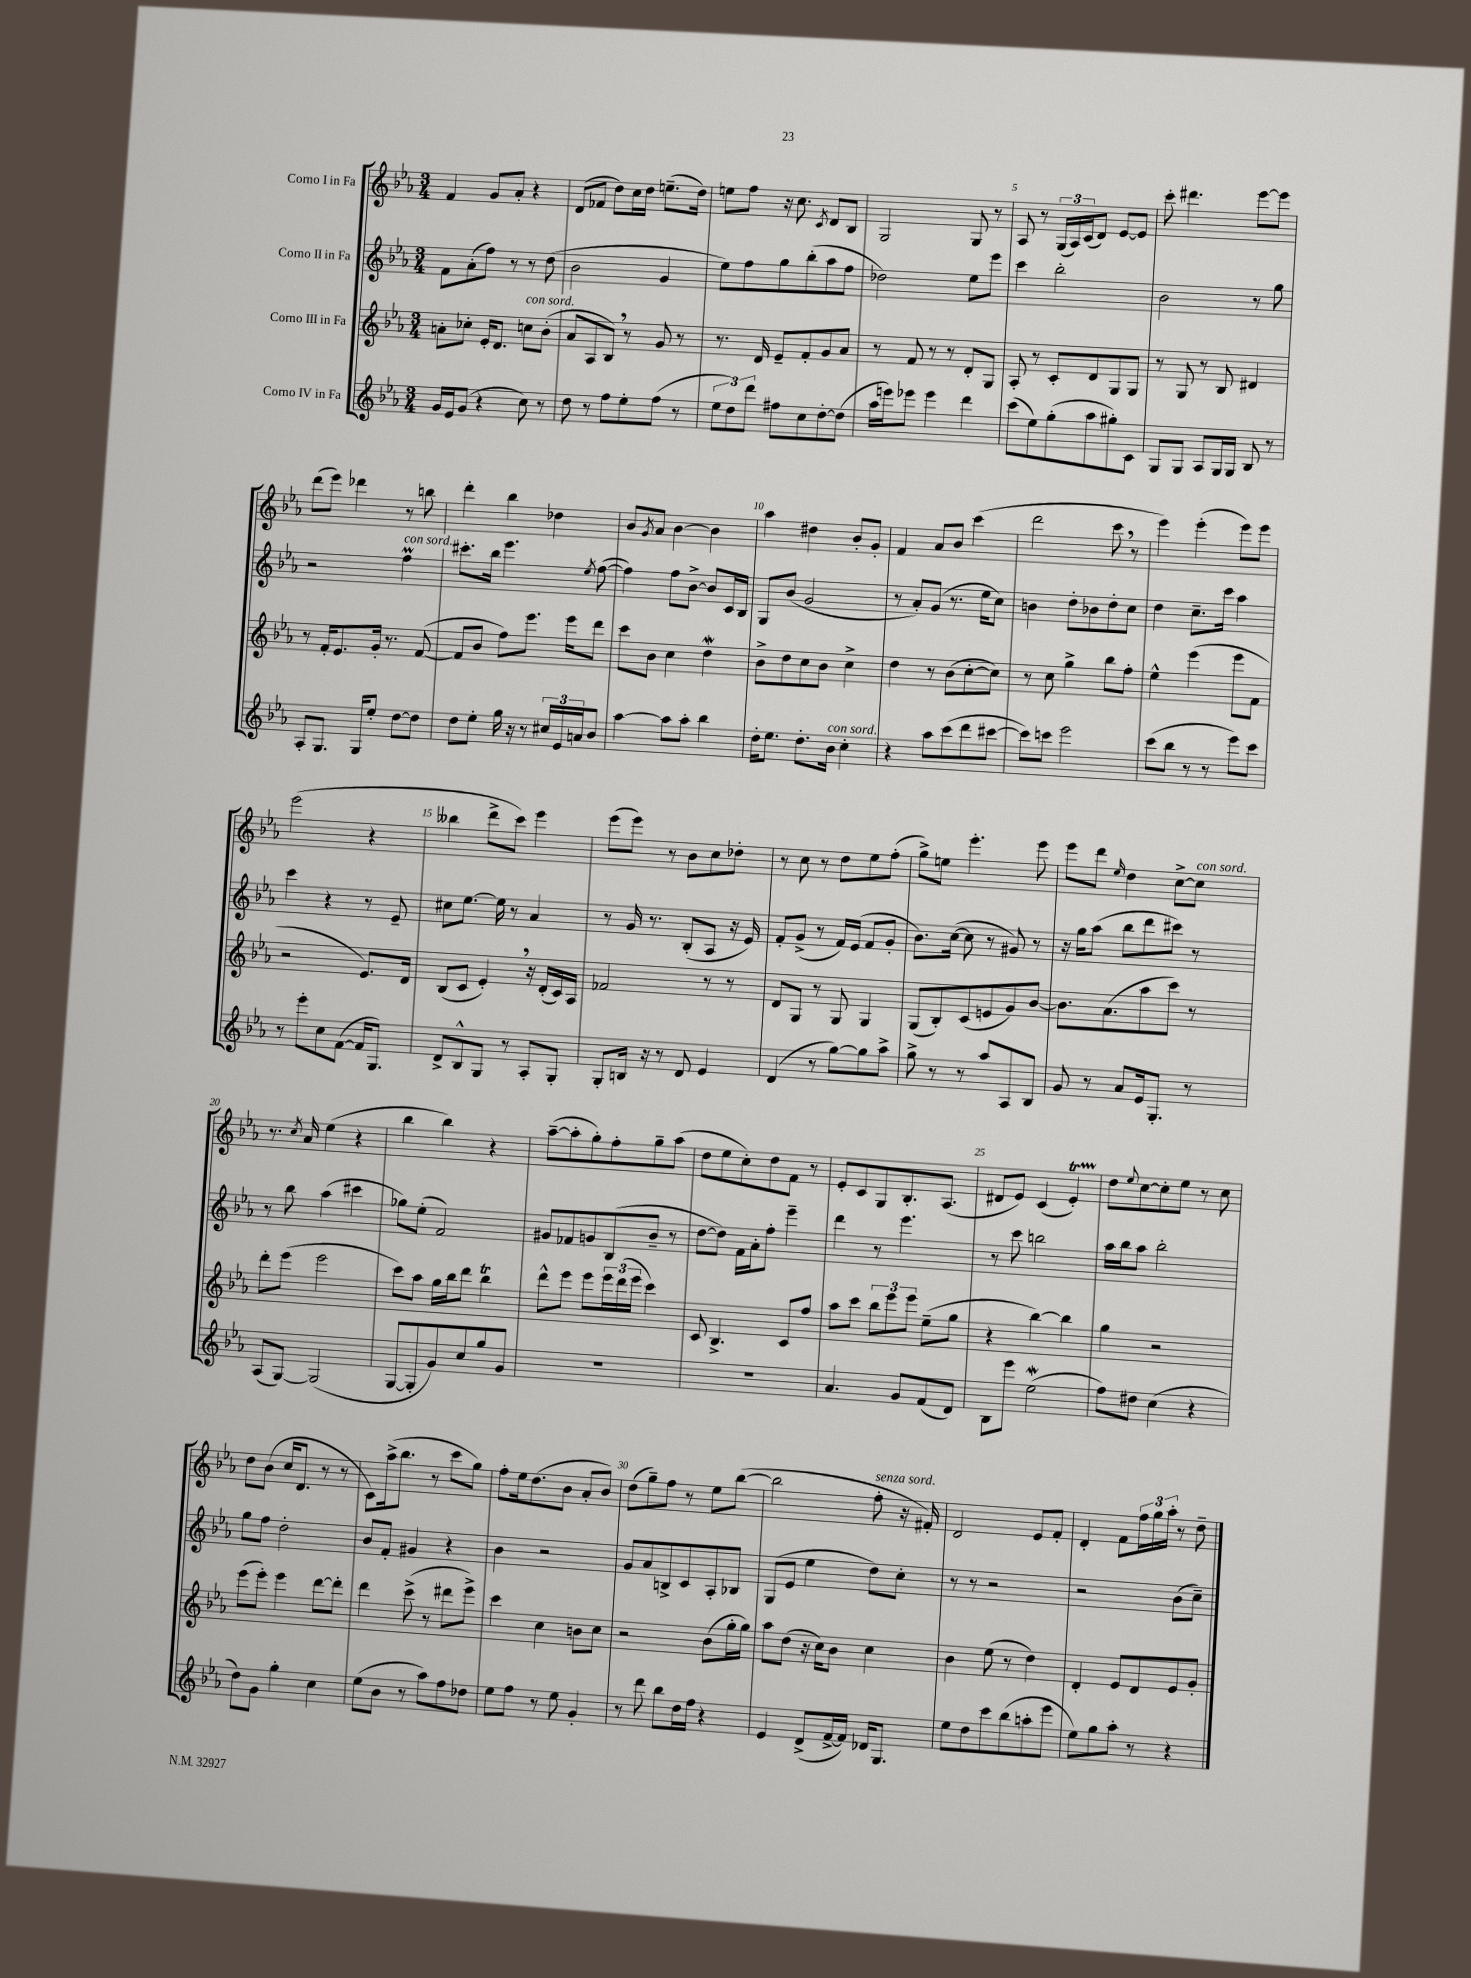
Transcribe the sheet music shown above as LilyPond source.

<<
\new StaffGroup <<
\new Staff = "s0" \with { instrumentName = "Corno I in Fa" } {
    \clef treble \key ees \major \numericTimeSignature \time 3/4
    f'4 g'8 aes'8-. r4 |
    d'8( fes'8 d''8) c''16 d''16 e''8.--( d''16) |
    e''8 f''8 r16 c''8. \acciaccatura { c'8 } d'8 bes8 |
    g2 g8 r8 |
    aes8 r8 \tuplet 3/2 { g16( aes16) c'16( } d'8) ees'8~ ees'8 |
    c'''8-. dis'''4. ees'''8~ ees'''8 |
    d'''8( ees'''8) des'''4 r8 b''8 |
    d'''4-. bes''4 des''4 |
    bes'8 \acciaccatura { g'8 } aes'8 bes'4~ bes'4 |
    aes''4 dis''4 bes'8-. g'8-. |
    f'4 aes'8 bes'8 c'''4( |
    d'''2 c'''8 \breathe r8 |
    ees'''4) ees'''4-.( ees'''8) ees'''8 |
    ees'''2( r4 |
    beses''4 d'''8-> c'''8) ees'''4 |
    ees'''8( ees'''8) r8 bes'8 c''8 des''8-. |
    r8 c''8 r8 d''8 ees''8 f''8-.( |
    g''8->) e''8 ees'''4.-. ees'''8 |
    ees'''8 d'''8 \grace { ees''16 } d''4 c''8~-> c''8^\markup { \italic "con sord." } |
    r8. \acciaccatura { c''8 } aes'16 ees''4( r4 |
    bes''4 bes''4) r4 |
    aes''8~--( aes''8-. g''8-.) f''8-. g''8-- aes''8( |
    d''8 ees''8 c''8-.) d''8 f'8 r8 |
    ees'8-. c'8 g8 bes8.-. aes8.( |
    dis'8 ees'8) c'4( ees'4-.\startTrillSpan) |
    d''8\stopTrillSpan \appoggiatura { ees''8 } c''8~ c''8-. ees''8 r8 c''8 |
    d''8 bes'8( c''16 d'8. r8 r8 |
    c'8) aes''16->( bes''8. r8 c'''8 g''8) |
    f''8-. ees''16 d''8.( bes'8 aes'8-. bes'8) |
    d''8( g''8--) f''8 r8 ees''8 bes''8~( |
    bes''2 f''8-.^\markup { \italic "senza sord." } r16 fis'16-.) |
    d'2 ees'8 f'8-. |
    d'4-. f'8 \tuplet 3/2 { f''16 g''16 aes''16-. } r8 d''8-- \bar "|." |
}
\new Staff = "s1" \with { instrumentName = "Corno II in Fa" } {
    \clef treble \key ees \major \numericTimeSignature \time 3/4
    f'8 aes'8-.( f''8) r8 r8 d''8( |
    bes'2 g'4 |
    ees''8) f''8 g''8 bes''8-.( aes''8 f''8 |
    des''2) ees''8 ees'''8 |
    c'''4 bes''2-. |
    bes'2 r8 g''8 |
    r2 f''4\prall^\markup { \italic "con sord." } |
    cis'''8.-. bes''16 ees'''4. \acciaccatura { ees''8 } f''8~( |
    f''4) f''8 bes'8~-> bes'8 c'16 bes16 |
    g8 bes'8( g'2 |
    r8 aes'8-.) g'8( r8. ees''16 c''8) |
    b'4 d''8-. bes'8 d''8-. c''8 |
    d''4 c''8.-- c'''16 aes''4 |
    c'''4 r4 r8 ees'8-- |
    cis''8 ees''8.~ ees''16 r8 aes'4 |
    r8 g'16 r8. bes8-.( aes8 r16 ees'16) |
    f'8-. g'8->( r8 f'16) ees'16( f'8 g'8-. |
    bes'8.) c''16~( c''8 r8 gis'8) r8 |
    r16 g''16 aes''8( bes''8 d'''8 cis'''8) r8 |
    r8 bes''8 aes''4( cis'''4 |
    ges''8) ees''8-.( f'2) |
    gis'8 fes'8 g'8 bes8( bes'8-- r8 |
    d''8~ d''8) f'16 aes'16-. f''8-. ees'''4-- |
    d'''4 r8 ees'''4. |
    r8 c'''8 b''2 |
    aes''16 bes''16 aes''8 bes''2-. |
    g''8 f''8 d''2-. |
    bes'8 f'8-. gis'4 r4 |
    bes'4 r2 |
    g'8 aes'8 b8-> c'8 aes8-. bes8 |
    g8( ees'8 ees''4 d''8) c''8-. |
    r8 r8 r2 |
    r2 bes'8( c''8--) \bar "|." |
}
\new Staff = "s2" \with { instrumentName = "Corno III in Fa" } {
    \clef treble \key ees \major \numericTimeSignature \time 3/4
    a'8-. ces''8-. ees'16-. d'8. c''8^\markup { \italic "con sord." } bes'8-.( |
    aes'8 aes8 bes8) \breathe r8 g'8 r8 |
    r8. d'16 ees'8-- f'8-. g'8 aes'8 |
    r8 f'8 r8 r8 d'8-. g8 |
    aes8-. r8 c'8-. d'8 g8 g8 |
    r8 g8 r8 bes8 dis'4 |
    r8 f'16-. ees'8. g'16-. r8. f'8~( |
    f'8 bes'8 f''8) ees'''8. ees'''16 d'''8 |
    c'''8 bes'8 c''4 d''4\mordent |
    bes'8-> d''8 c''8 bes'8 c''4-> |
    d''4 r8 bes'8( c''8~-. c''8) |
    r8 c''8 g''4-> bes''8 f''8-. |
    ees''4-^ ees'''4( ees'''8 f'8 |
    r2 ees'8.) d'16 |
    bes8( c'8 ees'4-.) \breathe r16 d'16-.( c'16) aes16 |
    fes'2 r8 r8 |
    d'8 g8 r8 g8 g4 |
    g8( bes8-.) c'8( e'8 g'8) bes'8~ |
    bes'8. aes'8.( aes''8 c'''8) r8 |
    d'''8-. ees'''8( ees'''2 |
    c'''8) aes''8 g''16 bes''16 d'''8 bes''4\trill |
    d'''8-^ ees'''8 ees'''8 \tuplet 3/2 { ees'''16 d'''16( ees'''16 } c'''4) |
    c'8 bes4.-> c'8 f''8 |
    aes''8 c'''8 \tuplet 3/2 { bes''8 ees'''8 ees'''8 } ees''8--( g''8 |
    r4 bes''4~) bes''4 |
    g''4 r2 |
    ees'''8( ees'''8-.) ees'''4 d'''8~ d'''8-. |
    d'''4 c'''8->( r8 dis'''8 ees'''8->) |
    c'''4 c''4 b'8 c''8 |
    r2 bes'8( g''16-. g''16) |
    aes''8 d''8( r16 c''16) bes'8 c''4 |
    bes'4 ees''8( r8 d''4) |
    d'4-. ees'8 d'8 ees'8 g'8-. \bar "|." |
}
\new Staff = "s3" \with { instrumentName = "Corno IV in Fa" } {
    \clef treble \key ees \major \numericTimeSignature \time 3/4
    g'16 ees'16 g'8( r4 c''8) r8 |
    d''8 r8 f''8 ees''8-. f''8( r8 |
    \tuplet 3/2 { ees''8 d''8) d'''8 } fis''8 c''8 d''8~-. d''8( |
    aes''16 e'''16) ees'''8 ees'''4 d'''4 |
    c'''8( ees''8) g''8-.( aes''8 gis''8-.) c'8 |
    g8 g8 aes8 g16 g16 bes8 r8 |
    aes8-. g8. g16 ees''8-. d''8~ d''8 |
    d''8 ees''8-. g''16 r16 r8 \tuplet 3/2 { cis''16 ees'16 a'16 } bes'8 |
    aes''4~ aes''8 aes''8-. bes''4 |
    d''16-. ees''8. d''8.-. bes'16^\markup { \italic "con sord." } c''4-. |
    r4 aes''8 c'''8( d'''8 cis'''8~ |
    cis'''8) c'''8 ees'''2 |
    c'''8( bes''8 r8 r8 ees'''8) c'''8 |
    r8 ees'''8-. c''8 f'8~( f'16 g8.) |
    d'8-> bes8-^ g8 r8 aes8-. g8-. |
    g8-. b16 r16 r8 d'8 ees'4 |
    d'4( r8 g''8~) g''8 aes''8-> |
    g''8-> r8 r8 aes''8 aes8 bes8 |
    g'8 r8 aes'8 ees'16 g8.-. r8 |
    aes8( g8~) g2( |
    g8~ g8-. g'8) c''8 g''8 g'8 |
    R2. |
    R2. |
    aes'4. g'8 f'8( d'8) |
    bes8 ees'''8 ees''2\mordent( |
    f''8) dis''8 c''4( r4 |
    d''8) g'8 g''4-. c''4 |
    ees''8( bes'8 r8 aes''8) f''8 des''8 |
    ees''8 f''8 r8 ees''8 g'4-. |
    r8 d'''8 bes''8 d''16 f''16 r4 |
    ees'4 d'8->( f'16~-> f'16) des'16 g8. |
    ees''8 d''8 c'''8 bes''8( a''8-. ees'''8 |
    ees''8) g''8 aes''8-. r8 r4 \bar "|." |
}
>>
>>
\layout { \context { \Score \override BarNumber.break-visibility = ##(#f #t #t) barNumberVisibility = #(every-nth-bar-number-visible 5) } }
